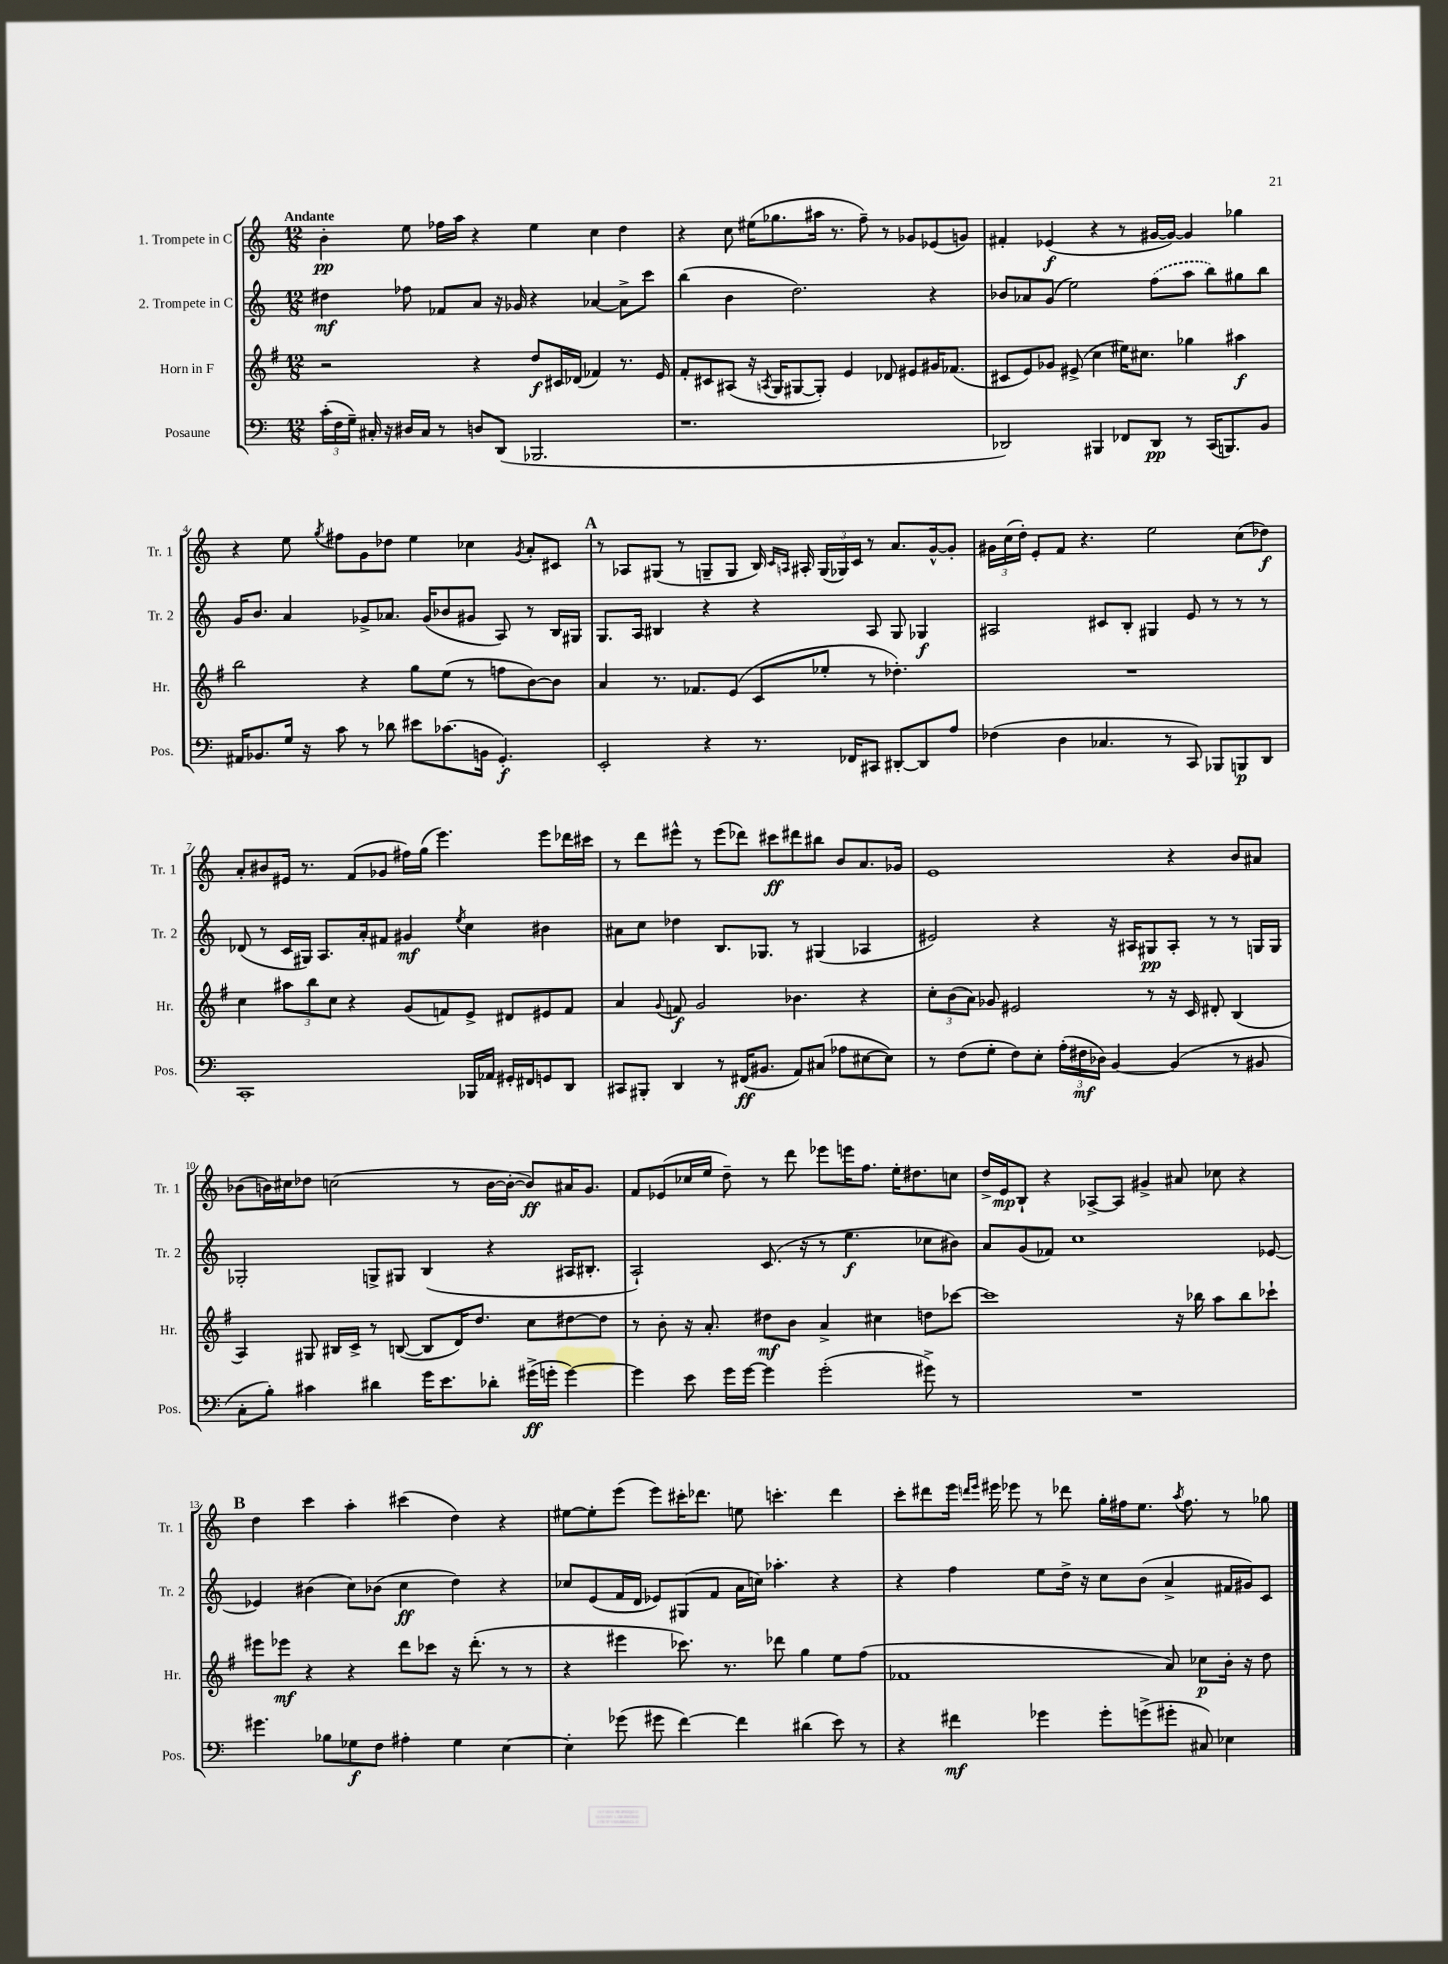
<<
\new StaffGroup <<
\new Staff = "s0" \with { instrumentName = "1. Trompete in C" shortInstrumentName = "Tr. 1" } {
    \clef treble \key c \major \numericTimeSignature \time 12/8 \tempo "Andante"
    \autoBeamOff b'4-.\pp e''8 fes''16[ a''16] r4 e''4 c''4 d''4 |
    r4 c''8 eis''16[( ges''8. ais''16] r8. f''8--) r8 ges'8[ ees'8( g'8]) |
    fis'4-. ees'4\f( r4 r8 gis'16[~ gis'16]~) gis'4 ges''4 |
    r4 e''8 \acciaccatura { g''8 } fis''8[ g'8 des''8] e''4 ces''4 \acciaccatura { g'8 } a'8[-. cis'8] |
    \mark \markup { \bold "A" } r8 aes8[ gis8]( r8 g8[-- g8] b16) \grace { c'16[ a16] } ais16-. \tuplet 3/2 { g16[( ges16) c'16] } r8 a'8.[ g'16~-^ g'8]-. |
    \tuplet 3/2 { gis'16[ c''16( d''16]-.) } e'8[-. f'8] r4. e''2 c''8[( des''8]\f) |
    a'8[-. bis'8 eis'16] r8. f'8[( ges'8] fis''16[) g''16]( e'''4.) e'''8[ des'''16 cis'''16] |
    r8 d'''8[ eis'''8]-^ r8 eis'''8[( des'''8]) cis'''8[\ff dis'''8 bis''8] b'8[ a'8. ges'16] |
    e'1 r4 b'8[ ais'8] |
    bes'8[( b'16) cis''16 des''8] c''2( r8 b'16[~ b'16]~-. b'8[\ff) ais'16 g'8.] |
    f'8[ ees'8( ces''16 e''16] d''8--) r8 d'''8 ees'''8[ e'''16 f''8.] e''16[-. dis''8. c''8] |
    d''16[-> e'16\mp b8]-! r4 aes8[~-> aes8] gis'4-> ais'8 ces''8 r4 |
    \mark \markup { \bold "B" } d''4 c'''4 a''4-. cis'''4( d''4) r4 |
    eis''8[~ eis''8-. e'''8]( e'''8[) cis'''16-. des'''8.] e''8 c'''4.-. des'''4 |
    c'''8[-. dis'''8 e'''16] \grace { d'''16[ e'''16] } eis'''16 ees'''8 r8 des'''8 g''16[-. fis''16 e''8.] \acciaccatura { a''8 } fis''8. r8 ges''8 \bar "|." |
}
\new Staff = "s1" \with { instrumentName = "2. Trompete in C" shortInstrumentName = "Tr. 2" } {
    \clef treble \key c \major \numericTimeSignature \time 12/8
    \autoBeamOff dis''4\mf fes''8 fes'8[ a'8] r16 ges'16 r4 aes'4~ aes'8[-> c'''8] |
    b''4( b'4 d''2.) r4 |
    bes'8[ aes'8 g'8]( e''2) \once \slurDashed f''8[( a''8] b''8[) gis''8 b''8] |
    g'16[ b'8.] a'4 ges'8[-> aes'8.] ges'16[( bes'8 gis'8] a8) r8 b16[ gis16] |
    \mark \markup { \bold "A" } g8.[ a16] bis4 r4 r4 a8 g8 ges4\f |
    ais2 cis'8[ b8]-. gis4 e'8 r8 r8 r8 |
    des'8( r8 c'16[ gis16]) a8.[ a'16-. fis'8] gis'4\mf \acciaccatura { e''8 } c''4 bis'4 |
    ais'8[ c''8] des''4 b8.[ ges8.] r8 gis4( aes4 |
    eis'2) r4 r16 ais16[ gis8\pp ais8]-. r8 r8 g16[ g16] |
    ges2-. g8[-> gis8] b4( r4 ais16[ bis8.]-. |
    a2-!) c'8.( r16 r8 e''4.\f ces''8[ bis'8]) |
    a'8[ g'8( fes'8]) c''1 ees'8~ |
    \mark \markup { \bold "B" } ees'4 bis'4( c''8[) bes'8]( c''4\ff d''4) r4 |
    ces''8[ e'8( f'16 d'16] ees'8[) gis8( f'8] a'16[ c''16]) aes''4.-. r4 |
    r4 f''4 e''8[ d''16]-> r16 c''8[ b'8]( a'4-> fis'16[ gis'16) c'8] \bar "|." |
}
\new Staff = "s2" \with { instrumentName = "Horn in F" shortInstrumentName = "Hr." } {
    \clef treble \key g \major \numericTimeSignature \time 12/8
    \autoBeamOff r2 r4 d''8[\f cis'16 des'16]( fes'4) r8. e'16 |
    fis'8[-. cis'8 ais8]( r16 \acciaccatura { a8 } g16[ gis8~ gis8]-.) e'4 des'8 eis'8[ gis'16 fes'8.]( |
    cis'8[ e'8) ges'8] eis'8->( c''4 eis''16[) cis''8.] ges''4 ais''4\f |
    b''2 r4 g''8[ e''8]( r8 f''8[ b'8~) b'8] |
    \mark \markup { \bold "A" } a'4 r8. fes'8.[ e'8]( c'8[ ees''8]-. r8 des''4.-.) |
    R1. |
    c''4 \tuplet 3/2 { ais''8[ b''8 c''8] } r4 g'8[( f'8) e'8]-> dis'8[ eis'8 f'8] |
    a'4 \appoggiatura { g'8 } f'8\f g'2 bes'4. r4 |
    \tuplet 3/2 { c''8[-. b'8( a'8]) } ges'8 eis'2 r8 r16 c'16 dis'8-. b4( |
    a4) gis8 bis16[ c'16]-> r8 b8~( b8[ d'16) d''8.] c''8[ dis''8~ dis''8] |
    r8 b'8-. r16 a'8.-. dis''8[\mf b'8] a'4-> cis''4 d''8[ ces'''8]~ |
    ces'''1 r16 bes''16 a''8[ bes''8 ces'''8]-! |
    \mark \markup { \bold "B" } eis'''8[ ees'''8]\mf r4 r4 d'''8[ ces'''8] r16 d'''8.-.( r8 r8 |
    r4 eis'''4 ces'''8.) r8. des'''8 g''4 e''8[ fis''8]( |
    fes'1 a'8) ces''8[\p b'16]-. r16 d''8 \bar "|." |
}
\new Staff = "s3" \with { instrumentName = "Posaune" shortInstrumentName = "Pos." } {
    \clef bass \key c \major \numericTimeSignature \time 12/8
    \autoBeamOff \tuplet 3/2 { c'16[-.( f16 g16]--) } cis16-. r16 dis16[ cis16] r8 d8[ d,8]( bes,,2. |
    r1. |
    des,2) bis,,4 fes,8[ des,8]\pp r8 c,16[( b,,8.) b,8] |
    ais,16[ bes,8. g16] r16 c'8 r8 des'8 eis'8[ ces'8.( b,16] g,4.-.\f) |
    \mark \markup { \bold "A" } e,2-. r4 r8. fes,16[ cis,8] dis,8[~-. dis,8 a8] |
    fes4( d4 ces4. r8 c,8) bes,,8[ b,,8\p d,8] |
    c,1-. bes,,16[ aes,16] gis,16[-. fis,16 g,8 d,8] |
    cis,8[ bis,,8]-. d,4 r8 fis,16[\ff( bis,8.] a,8[) cis8]( aes8[ eis8~ eis8]) |
    r8 f8[( g8]-. f8[) e8]-. \tuplet 3/2 { a16[-.( fis16\mf des16]) } b,4~ b,4( r8 bis,8 |
    c8[-. b8]-.) cis'4 dis'4 g'16[ e'8. des'8]-. gis'16[->\ff( g'16]-. g'4~) |
    g'4 e'8 g'16[ g'16]~ g'4 g'2-.( gis'8->) r8 |
    R1. |
    \mark \markup { \bold "B" } gis'4. bes8[ ges8\f f8] ais4-. ges4 e4~ |
    e4-. ges'8( gis'8 f'4~) f'4 dis'4( e'8) r8 |
    r4 fis'4\mf ges'4 ges'8[-. g'8->( gis'8]-. cis8) ees4 \bar "|." |
}
>>
>>
